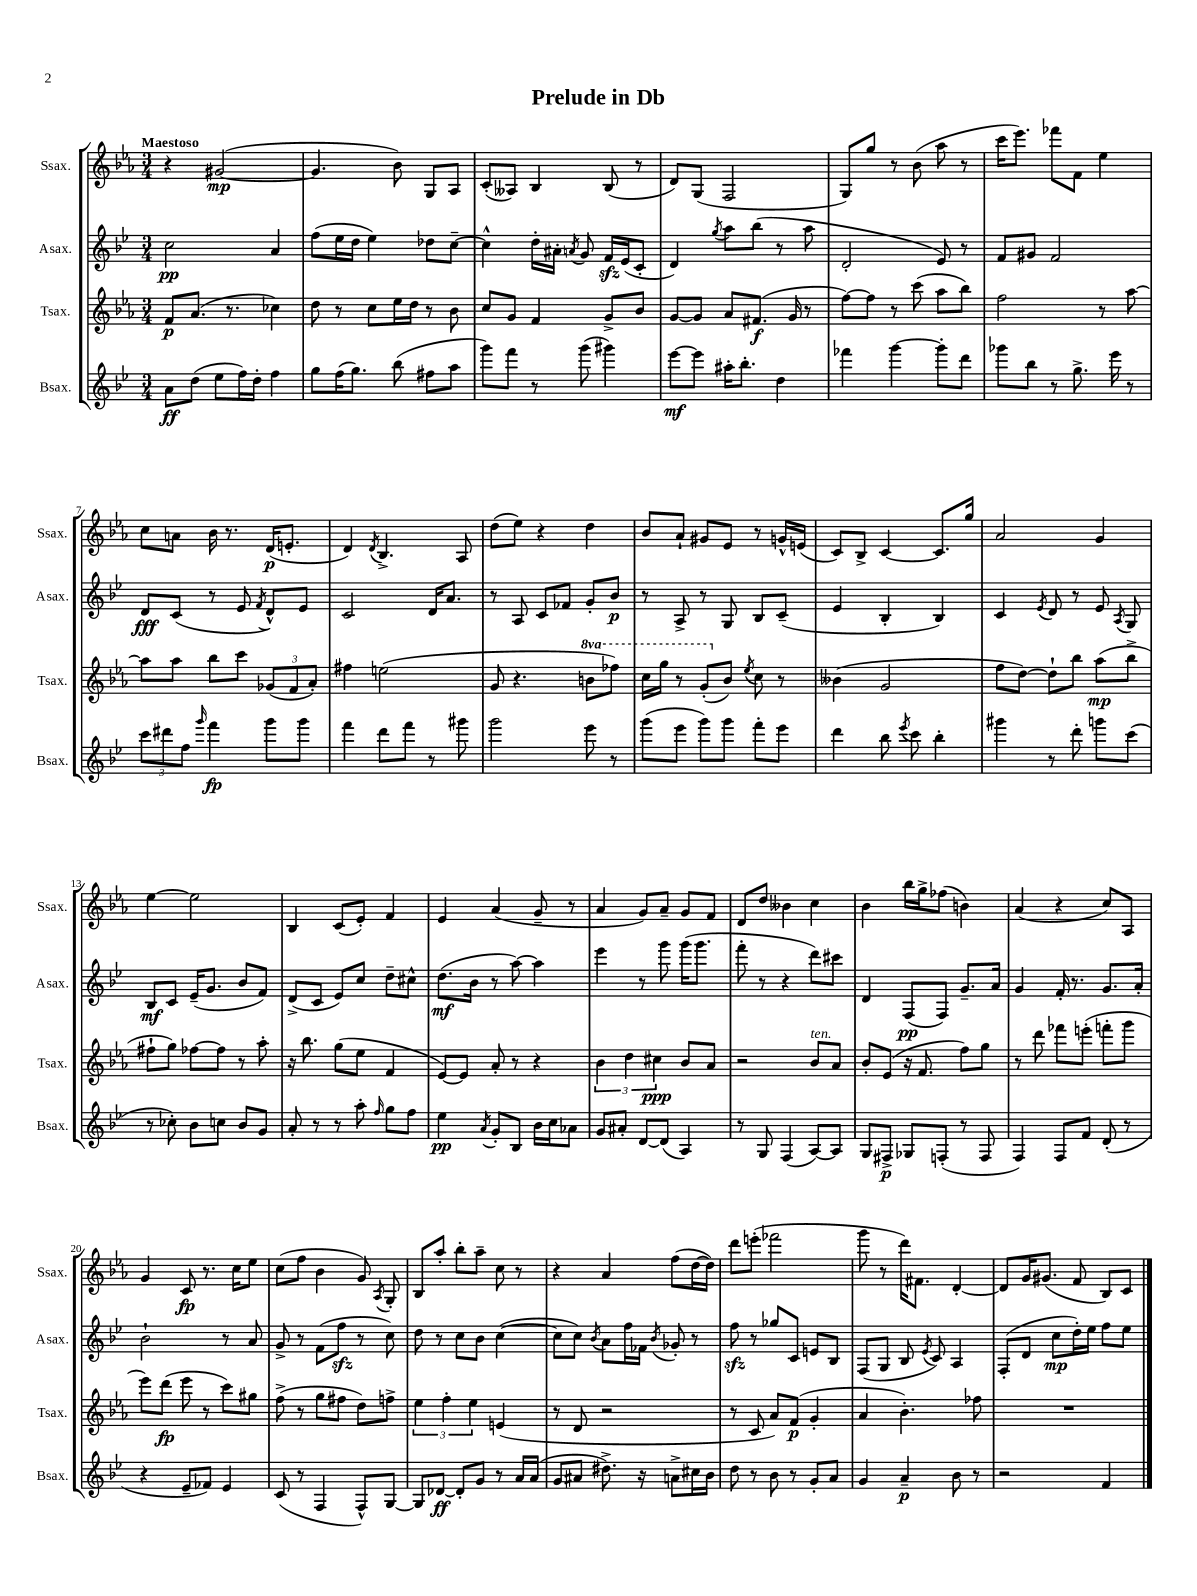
\header { title = "Prelude in Db" }
<<
\new StaffGroup <<
\new Staff = "s0" \with { instrumentName = "Ssax." shortInstrumentName = "Ssax." } {
    \clef treble \key ees \major \numericTimeSignature \time 3/4 \tempo "Maestoso"
    \autoBeamOff r4 gis'2~\mp( |
    gis'4. bes'8) g8[ aes8] |
    c'8[-.( aeses8]) bes4 bes8( r8 |
    d'8[) g8]( f2 |
    g8[) g''8] r8 bes'8( aes''8 r8 |
    c'''16[ ees'''8.]) fes'''8[ f'8] ees''4 |
    c''8[ a'8] bes'16 r8. d'16[\p( e'8.]-. |
    d'4) \acciaccatura { d'8 } bes4.-> aes8 |
    d''8[( ees''8]) r4 d''4 |
    bes'8[ aes'8]-! gis'8[ ees'8] r8 g'16[-^ e'16]( |
    c'8[) bes8]-> c'4~ c'8.[ g''16] |
    aes'2 g'4 |
    ees''4~ ees''2 |
    bes4 c'8[( ees'8]-.) f'4 |
    ees'4 aes'4( g'8-- r8 |
    aes'4 g'8[) aes'8]-- g'8[ f'8] |
    d'8[ d''8] beses'4 c''4 |
    bes'4 bes''16[ g''16-> fes''8]( b'4) |
    aes'4( r4 c''8[) aes8] |
    g'4 c'8\fp r8. c''16[ ees''8] |
    c''8[( f''8] bes'4 g'8) \acciaccatura { aes8 } g8-. |
    bes8[ aes''8]-. bes''8[-. aes''8]-- c''8 r8 |
    r4 aes'4 f''8[( d''16~ d''16]) |
    d'''8[ e'''8]-.( fes'''2 |
    g'''8 r8 d'''16[) fis'8.] d'4~-. |
    d'8[ g'16 gis'8.]( f'8 bes8[) c'8] \bar "|." |
}
\new Staff = "s1" \with { instrumentName = "Asax." shortInstrumentName = "Asax." } {
    \clef treble \key bes \major \numericTimeSignature \time 3/4
    \autoBeamOff c''2\pp a'4 |
    f''8[( ees''16 d''16] ees''4) des''8[ c''8]~-- |
    c''4-^ d''16[-. ais'16]-. \acciaccatura { a'8 } g'8 f'16[\sfz ees'16( c'8]-. |
    d'4) \acciaccatura { g''8 } a''8[ bes''8]( r8 a''8 |
    d'2-. ees'8) r8 |
    f'8[ gis'8] f'2 |
    d'8[\fff c'8]( r8 ees'8 \acciaccatura { f'8 } d'8[-^) ees'8] |
    c'2 d'16[ a'8.] |
    r8 a8 c'8[ fes'8] g'8[-. bes'8]\p |
    r8 a8-> r8 g8 bes8[ c'8]--( |
    ees'4 bes4-. bes4) |
    c'4 \acciaccatura { ees'8 } d'8 r8 ees'8 \acciaccatura { a8 } g8 |
    bes8[\mf c'8] ees'16[--( g'8.] bes'8[ f'8]) |
    d'8[->( c'8] ees'8[) c''8] d''8[-- cis''8]-^ |
    d''8.[\mf( bes'16] r8 a''8~) a''4 |
    ees'''4 r8 g'''8 g'''16[( g'''8.] |
    f'''8-. r8 r4 d'''8[) cis'''8] |
    d'4 f8[\pp( f8]) g'8.[-- a'16] |
    g'4 f'16-. r8. g'8.[ a'16]-. |
    bes'2-! r8 a'8 |
    g'8-> r8 f'8[( f''8]\sfz r8 c''8) |
    d''8 r8 c''8[ bes'8] c''4~( |
    c''8[ c''8]) \acciaccatura { bes'8 } a'8[ f''16 fes'16] \acciaccatura { bes'8 } ges'8-. r8 |
    f''8\sfz r8 ges''8[ c'8] e'8[ bes8] |
    f8[( g8] bes8 \acciaccatura { ees'8 } c'8) a4 |
    f8[-.( d'8] c''8[\mp d''16-.) ees''16] f''8[ ees''8] \bar "|." |
}
\new Staff = "s2" \with { instrumentName = "Tsax." shortInstrumentName = "Tsax." } {
    \clef treble \key ees \major \numericTimeSignature \time 3/4 \set Staff.ottavationMarkups = #ottavation-simple-ordinals
    \autoBeamOff f'8[\p aes'8.]( r8. ces''4) |
    d''8 r8 c''8[ ees''16 d''16] r8 bes'8 |
    c''8[ g'8] f'4 g'8[-> bes'8] |
    g'8[~ g'8] aes'8[ fis'8.]\f( g'16 r8 |
    f''8[~) f''8] r8 c'''8( aes''8[ bes''8]) |
    f''2 r8 aes''8~ |
    aes''8[ aes''8] bes''8[ c'''8] \tuplet 3/2 { ges'8[( f'8 aes'8]-.) } |
    fis''4 e''2( |
    g'8 r4. \ottava #1 b''8[ fes'''8]) |
    c'''16[ g'''16] r8 g''8[-.( \ottava #0 bes'8]) \acciaccatura { ees''8 } c''8 r8 |
    beses'4( g'2 |
    f''8[ d''8]~) d''8[-! bes''8] aes''8[\mp( bes''8]-> |
    fis''8[-! g''8]) fes''8[~ fes''8] r8 aes''8-. |
    r16 bes''8. g''8[( ees''8] f'4 |
    ees'8[~) ees'8] aes'8-. r8 r4 |
    \tuplet 3/2 { bes'4 d''4 cis''4\ppp } bes'8[ aes'8] |
    r2 bes'8[^\markup { \italic "ten." } aes'8] |
    bes'8[-. ees'8]( r16 f'8. f''8[) g''8] |
    r8 d'''8 fes'''8[ e'''8]-.( f'''8[-. g'''8] |
    ees'''8[) d'''8]\fp( ees'''8 r8 c'''8[) gis''8] |
    f''8->( r8 g''8[ fis''8] d''8[) f''8]-> |
    \tuplet 3/2 { ees''4 f''4-. ees''4 } e'4( |
    r8 d'8 r2 |
    r8 c'8 aes'8[) f'8]\p( g'4-. |
    aes'4 bes'4.-.) fes''8 |
    R2. \bar "|." |
}
\new Staff = "s3" \with { instrumentName = "Bsax." shortInstrumentName = "Bsax." } {
    \clef treble \key bes \major \numericTimeSignature \time 3/4
    \autoBeamOff a'8[\ff d''8]( ees''8[ f''16) d''16]-. f''4 |
    g''8[ f''16( g''8.]) bes''8( fis''8[ a''8] |
    g'''8[) f'''8] r8 g'''8( gis'''4) |
    ees'''8[~\mf ees'''8] ais''16[-. bes''8.]-. d''4 |
    fes'''4 g'''4~ g'''8[-. d'''8] |
    ges'''8[ bes''8] r8 g''8.-> ees'''16 r8 |
    \tuplet 3/2 { c'''8[ dis'''8 f''8] } \grace { g'''16 } f'''4\fp g'''8[ g'''8] |
    f'''4 d'''8[ f'''8] r8 gis'''8 |
    g'''2 ees'''8 r8 |
    g'''8[( ees'''8] g'''8[) g'''8] f'''8[-. ees'''8] |
    d'''4 bes''8 \acciaccatura { ees'''8 } c'''8 bes''4-. |
    gis'''4 r8 d'''8-. g'''8[ c'''8]( |
    r8 ces''8-.) bes'8[ c''8] bes'8[ g'8] |
    a'8-. r8 r8 a''8-. \grace { f''16 } g''8[ f''8] |
    ees''4\pp \acciaccatura { a'8 } g'8[-. bes8] bes'16[ c''16 aes'8] |
    g'8[ ais'8]-. d'8[~ d'8]( a4) |
    r8 g8 f4( a8[~) a8] |
    g8[ fis8]->\p ges8[ f8]-.( r8 f8 |
    f4) f8[ f'8] d'8-.( r8 |
    r4 ees'8[-- fes'8]) ees'4 |
    c'8( r8 f4 f8[-^) g8]~ |
    g8[ des'8]~\ff des'8[-. g'8] r8 a'16[ a'16]( |
    g'8[ ais'8] dis''8.->) r16 a'8[-> cis''16 bes'16] |
    d''8 r8 bes'8 r8 g'8[-. a'8] |
    g'4 a'4--\p bes'8 r8 |
    r2 f'4 \bar "|." |
}
>>
>>
